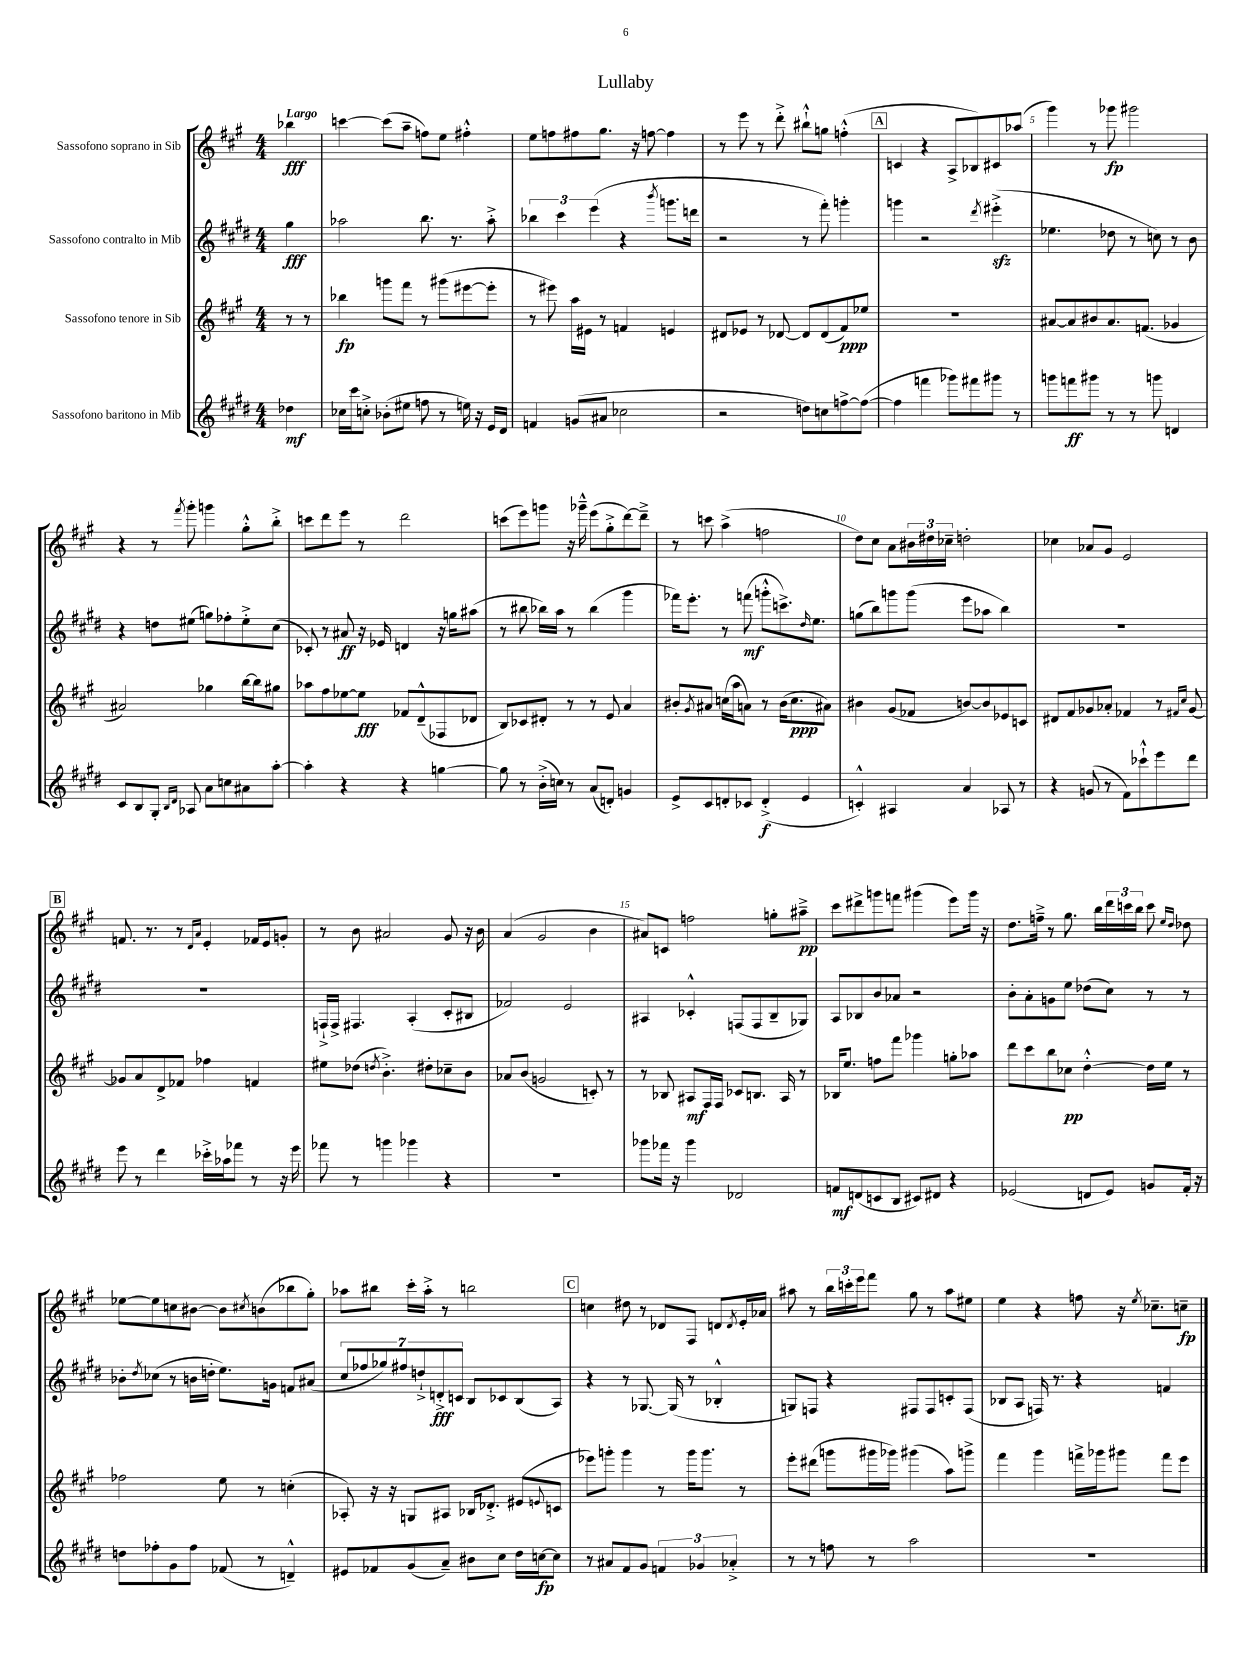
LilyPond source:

\header { title = "Lullaby" }
<<
\new StaffGroup <<
\new Staff = "s0" \with { instrumentName = "Sassofono soprano in Sib" } {
    \clef treble \key a \major \numericTimeSignature \time 4/4 \partial 4 \tempo "Largo"
    bes''4\fff |
    c'''4~ c'''8( a''8-- f''8) e''8 fis''4-.-^ |
    e''8 f''8 fis''8 gis''8. r16 f''8~ f''4 |
    r8 e'''8 r8 d'''8-.-> bis''8-!-^ g''8 f''4-.-^( |
    \mark \markup { \box "A" } c'4 r4 a8-> bes8) cis'8 aes''8( |
    gis'''4) r8 ges'''8\fp gis'''2 |
    r4 r8 \acciaccatura { fis'''8 } gis'''8-. g'''4 gis''8-.-^ b''8-.-> |
    c'''8 d'''8 e'''8 r8 d'''2 |
    c'''8( e'''8) g'''8 r16 ges'''16---^ e'''8( gis''8-.-> d'''8~) d'''8---> |
    r8 c'''8 a''4->( f''2 |
    d''8) cis''8 a'8 \tuplet 3/2 { bis'16 dis''16 ces''16-- } d''2-. |
    ces''4 aes'8 gis'8 e'2 |
    \mark \markup { \box "B" } f'8. r8. r8 \grace { d'16 a'16 } e'4-. fes'16 e'16 g'8-. |
    r8 b'8 ais'2 gis'8 r16 b'16 |
    a'4( gis'2 b'4 |
    ais'8) c'8 f''2 g''8-. ais''8--->\pp |
    cis'''8 dis'''8-> g'''8 f'''8 gis'''4( e'''8) gis'''16 r16 |
    d''8. f''16---> r8 gis''8. b''16 \tuplet 3/2 { d'''16 c'''16 b''16 } c'''8 \grace { e''16 d''16 } des''8 |
    ees''8~ ees''8 c''8 bis'8~ bis'8 \acciaccatura { cis''8 } b'8( bes''8 gis''8-.) |
    aes''8 bis''8 cis'''16-. aes''16-.-> r8 b''2 |
    \mark \markup { \box "C" } c''4 dis''8 r8 des'8 fis8 d'8 \acciaccatura { d'8 } e'16-. aes'16 |
    ais''8 r8 \tuplet 3/2 { b''16 c'''16-. e'''16 } fis'''8 gis''8 r8 ais''8 eis''8 |
    e''4 r4 f''8 r16 \acciaccatura { e''8 } ces''8.-- c''8--\fp \bar "|." |
}
\new Staff = "s1" \with { instrumentName = "Sassofono contralto in Mib" } {
    \clef treble \key e \major \numericTimeSignature \time 4/4 \partial 4
    gis''4\fff |
    aes''2 b''8. r8. aes''8-.-> |
    \tuplet 3/2 { bes''4 cis'''4 e'''4( } r4 \acciaccatura { b'''8 } g'''8. d'''16 |
    r2 r8 fis'''8-.) g'''4-. |
    \mark \markup { \box "A" } g'''4 r2 \acciaccatura { dis'''8 } eis'''4-.->\sfz( |
    ees''4. des''8 r8 c''8) r8 b'8 |
    r4 d''8 eis''8( g''8) fes''8-. eis''8-.-> cis''8( |
    ces'8-.) r8 ais'8\ff r16 ees'16 d'4 r16 g''16 ais''8( |
    r8 bis''8 bes''16) a''16 r8 bes''4( gis'''4 |
    fes'''16) e'''8.-. r8 f'''8\mf( g'''8-.-^ c'''8.->) \grace { dis''16 } e''8. |
    g''8( b''8) g'''8 g'''8( e'''8 aes''8 b''4) |
    R1 |
    \mark \markup { \box "B" } R1 |
    f16-!-> f16-> fis4. a4-.( cis'8-. bis8 |
    fes'2) e'2 |
    ais4 ces'4-.-^ f8( f8 b8-- ges8) |
    a8 bes8 b'8 aes'8 r2 |
    b'8-. a'8-. g'8 e''8 des''8( cis''8) r8 r8 |
    bes'8-. \acciaccatura { dis''8 } ces''8( r8 b'16 d''16-. e''8.) g'16 f'8 ais'8( |
    \tuplet 7/4 { cis''8 fes''8 ges''8) fis''8 d''8-!-> d'8-.->\fff c'8 } b8 ces'8 b8( a8) |
    \mark \markup { \box "C" } r4 r8 ges8.~ ges16( r8 bes4-.-^ |
    g8) f8 r4 fis8 fis8 c'8-. fis8( |
    bes8 a8 f16) r8. r4 f'4 \bar "|." |
}
\new Staff = "s2" \with { instrumentName = "Sassofono tenore in Sib" } {
    \clef treble \key a \major \numericTimeSignature \time 4/4 \partial 4
    r8 r8 |
    bes''4\fp g'''8 fis'''8 r8 gis'''8( eis'''8~ eis'''8-. |
    r8 eis'''8) a''16 eis'16 r8 f'4 e'4 |
    dis'8 ees'8 r8 des'8~ des'8 des'8( fis'8\ppp) ees''8 |
    \mark \markup { \box "A" } R1 |
    ais'8~ ais'8 bis'8 ais'8. f'8.( ges'4 |
    ais'2) ges''4 b''16~ b''16 gis''8 |
    aes''8 fis''8 ees''8~ ees''8\fff fes'8 d'8---^( fes8 des'8 |
    b8) ces'8 dis'8-. r8 r8 e'8 a'4 |
    bis'8-. \acciaccatura { gis'8 } ais'8 c''16( a''16 a'8) r8 bis'16( c''8.\ppp ais'8) |
    bis'4 gis'8( fes'8 b'8~) b'8 ees'8 c'8 |
    dis'8 fis'8 ges'8 aes'8-. fes'4 r8 \grace { fis'16 cis''16 } ges'8~ |
    \mark \markup { \box "B" } ges'8 a'8 d'8-> fes'8 fes''4 f'4 |
    eis''8 des''8( \acciaccatura { d''8 } b'4.-.->) dis''8-. ces''8-- b'8 |
    aes'8 b'8( g'2 c'8-.) r8 |
    r8 bes8 ais8\mf fis16 fis16 ces'8 b8. ais16 r8 |
    bes16 e''8. f''8 fis'''8 ges'''4 g''8-. aes''8 |
    d'''8 cis'''8 b''8 ces''8\pp d''4~-.-^ d''16 e''16 r8 |
    fes''2 e''8 r8 c''4-.( |
    aes8-.) r16 r16 g8 ais8 bes16 des'8.-.-> eis'8( \appoggiatura { e'8 } c'8 |
    \mark \markup { \box "C" } ees'''8) g'''8-. g'''4 r8 g'''16 g'''8. r8 |
    e'''8-. dis'''8( g'''8 gis'''16 ges'''16) gis'''4( a''8) g'''8-> |
    fis'''4 gis'''4 f'''16-> ges'''16 gis'''8 f'''8 e'''8 \bar "|." |
}
\new Staff = "s3" \with { instrumentName = "Sassofono baritono in Mib" } {
    \clef treble \key e \major \numericTimeSignature \time 4/4 \partial 4
    des''4\mf |
    ces''16 cis'''16 c''8-.-> bes'8-.( eis''8 f''8 r8 e''16) r16 e'16 dis'16 |
    f'4 g'8( ais'8 ces''2 |
    r2 d''8) c''8 f''8~-> f''8~( |
    \mark \markup { \box "A" } f''4 f'''4 ges'''8) fis'''8 gis'''8 r8 |
    g'''8 f'''8\ff gis'''8 r8 r8 g'''8 d'4 |
    cis'8 b8 gis8-. \grace { b16 dis'16 } aes8 a'8 c''8 ais'8 a''8~-. |
    a''4-. r4 r4 g''4~ |
    g''8 r8 b'16-.->( c''16) r8 a'8( d'8-.) g'4 |
    e'8-> cis'8 d'8-. ces'8 d'4-.->\f( e'4 |
    c'4-.-^) ais4 a'4 aes8 r8 |
    r4 g'8( r8 fis'8) ces'''8-!-^ e'''8 dis'''8 |
    \mark \markup { \box "B" } e'''8 r8 dis'''4 ces'''16-.-> aes''16 fes'''8 r8 r16 e'''16 |
    fes'''8 r8 g'''4 ges'''4 r4 |
    R1 |
    ges'''8 fes'''16 r16 ges'''4 des'2 |
    f'8\mf d'8( c'8 b8 cis'8) dis'8 r4 |
    ees'2( d'8 ees'8) g'8 fis'16-. r16 |
    d''8 fes''8-. gis'8 fes''8 fes'8( r8 d'4---^) |
    eis'8 fes'8 gis'8( a'8--) bis'8 cis''8 dis''16 c''16~\fp c''8 |
    \mark \markup { \box "C" } r8 ais'8 fis'8 gis'8 \tuplet 3/2 { f'4 ges'4 aes'4-.-> } |
    r8 r8 f''8 r8 a''2 |
    R1 \bar "|." |
}
>>
>>
\layout { \context { \Score \override BarNumber.break-visibility = ##(#f #t #t) barNumberVisibility = #(every-nth-bar-number-visible 5) } }
